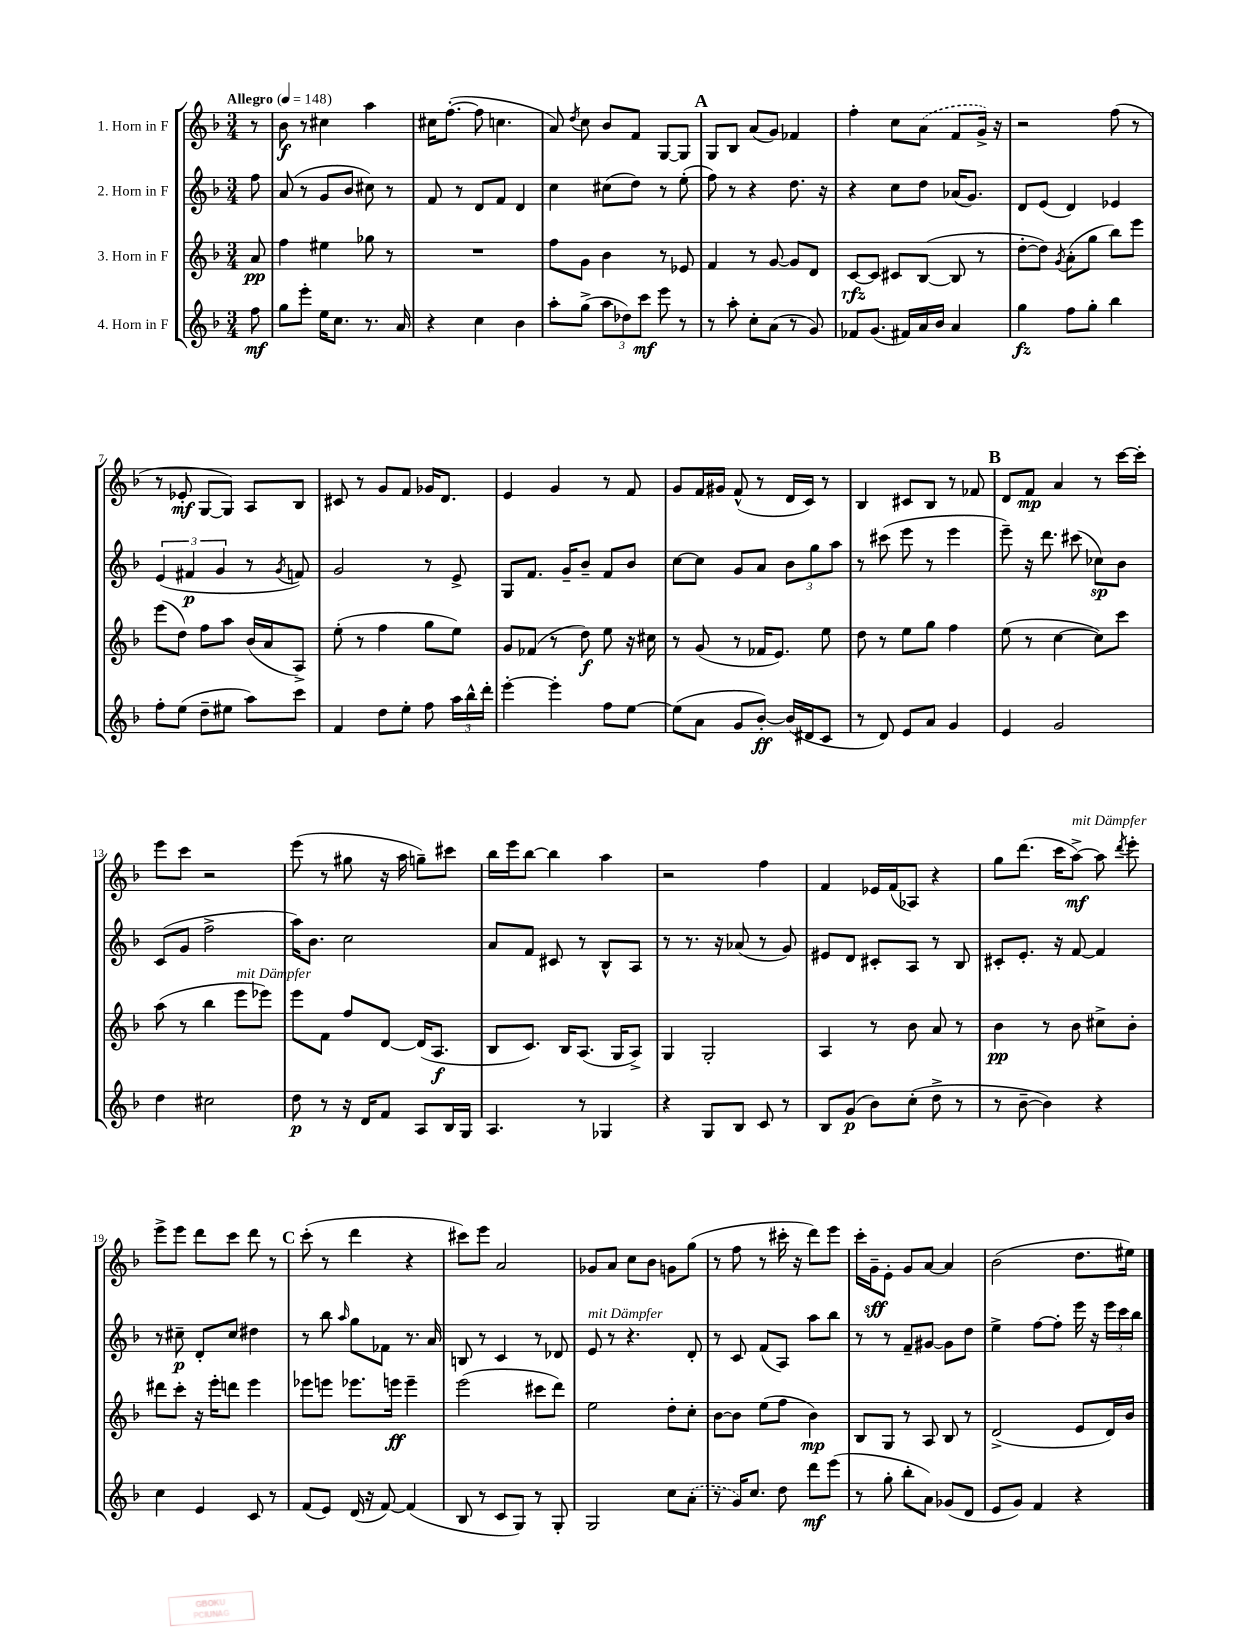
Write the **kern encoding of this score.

**kern	**dynam	**kern	**dynam	**kern	**dynam	**kern	**dynam
*part4	*part4	*part3	*part3	*part2	*part2	*part1	*part1
*staff4	*staff4	*staff3	*staff3	*staff2	*staff2	*staff1	*staff1
*I"4. Horn in F	*	*I"3. Horn in F	*	*I"2. Horn in F	*	*I"1. Horn in F	*
*clefG2	*	*clefG2	*	*clefG2	*	*clefG2	*
*k[b-]	*	*k[b-]	*	*k[b-]	*	*k[b-]	*
*M3/4	*	*M3/4	*	*M3/4	*	*M3/4	*
*MM148	*	*MM148	*	*MM148	*	*MM148	*
=	=	=	=	=	=	=	=
!	!	!	!	!	!	!LO:TX:a:B:t=Allegro	!
8ff\	mf	8a/	pp	8ff\	.	8r	.
=1	=1	=1	=1	=1	=1	=1	=1
8gg\L	.	4ff\	.	(8a/	.	8b-\	f
8eee'\J	.	.	.	8r	.	8r	.
16ee\KL	.	4ee#X\	.	8g/L	.	4cc#X\	.
8.cc\J	.	.	.	.	.	.	.
.	.	.	.	8b-/J	.	.	.
8.r	.	8gg-X\	.	8cc#X\)	.	4aa\	.
.	.	8r	.	8r	.	.	.
16a/	.	.	.	.	.	.	.
=2	=2	=2	=2	=2	=2	=2	=2
4r	.	2.r	.	8f/	.	16cc#X\KL	.
.	.	.	.	.	.	([8.ff'\J	.
.	.	.	.	8r	.	.	.
4cc\	.	.	.	8d/L	.	8ff\]	.
.	.	.	.	8f/J	.	4.ccn\	.
4b-\	.	.	.	4d/	.	.	.
=3	=3	=3	=3	=3	=3	=3	=3
8aa'\L	.	8ff\L	.	4cc\	.	8a/)	.
.	.	.	.	.	.	8qdd/	.
(8gg^\J	.	8g\J	.	.	.	8cc\	.
12aa\L	.	4b-\	.	(8cc#X\L	.	8b-/L	.
12dd-X\)	.	.	.	.	.	.	.
.	.	.	.	8dd\J)	.	8f/J	.
12ccc\J	mf	.	.	.	.	.	.
8eee\	.	8r	.	8r	.	[8G/L	.
8r	.	8e-X/	.	(8ee'\	.	8G/J]	.
!!LO:REH:place=s1:t=A
=4	=4	=4	=4	=4	=4	=4	=4
8r	.	4f/	.	8ff\)	.	8G/L	.
8aa'\	.	.	.	8r	.	8B-/J	.
8cc'\L	.	8r	.	4r	.	(8a/L	.
(8a\J	.	[8g/	.	.	.	8g/J)	.
8r	.	8g/L]	.	8.dd\	.	4f-X/	.
8g/)	.	8d/J	.	.	.	.	.
.	.	.	.	16r	.	.	.
=5	=5	=5	=5	=5	=5	=5	=5
8f-X/L	.	[8c/L	rfz	4r	.	4ff'\	.
(8.g/J	.	8c/J]	.	.	.	.	.
.	.	8c#X/L	.	8cc\L	.	8cc\L	.
16f#X/LL)	.	.	.	.	.	.	.
16a/	.	([8B-/J	.	8dd\J	.	(8a\J	.
16b-/JJ	.	.	.	.	.	.	.
4a/	.	8B-/]	.	(16a-X/KL	.	8f/L	.
.	.	.	.	8.g/J)	.	.	.
.	.	8r	.	.	.	16g^/Jk)	.
.	.	.	.	.	.	16r	.
=6	=6	=6	=6	=6	=6	=6	=6
4gg\	fz	[8dd'\L	.	8d/L	.	2r	.
.	.	8dd\J])	.	(8e/J	.	.	.
.	.	8qg/	.	.	.	.	.
8ff\L	.	(8a'\L	.	4d/)	.	.	.
8gg'\J	.	8gg\J	.	.	.	.	.
4bb-\	.	8bb-\L)	.	4e-X/	.	(8ff\	.
.	.	8eee\J	.	.	.	8r	.
!!LO:LB:g=z
=7	=7	=7	=7	=7	=7	=7	=7
8ff'\L	.	(8eee\L	.	(6e/	.	8r	.
(8ee\J	.	8dd\J)	.	.	.	8e-X'/	mf
.	.	.	.	6f#X/	p	.	.
8dd~\L	.	8ff\L	.	.	.	[8G/L	.
.	.	.	.	6g/	.	.	.
8ee#X\J	.	8aa\J	.	.	.	8G/J])	.
8aa\L)	.	(16b-/LL	.	8r	.	8A/L	.
.	.	16a/J	.	.	.	.	.
.	.	.	.	8qg/	.	.	.
8ccc\J	.	8A^/J)	.	8fn/)	.	8B-/J	.
=8	=8	=8	=8	=8	=8	=8	=8
4f/	.	(8ee'\	.	2g/	.	8c#X/	.
.	.	8r	.	.	.	8r	.
8dd\L	.	4ff\	.	.	.	8g/L	.
8ee'\J	.	.	.	.	.	8f/J	.
8ff\	.	8gg\L	.	8r	.	16g-X/KL	.
.	.	.	.	.	.	8.d/J	.
24aa\LL	.	8ee\J)	.	8e^/	.	.	.
24bb-^^\	.	.	.	.	.	.	.
24ddd'\JJ	.	.	.	.	.	.	.
=9	=9	=9	=9	=9	=9	=9	=9
[4eee'\	.	8g/L	.	8G/L	.	4e/	.
.	.	(8f-X/J	.	8.f/J	.	.	.
4eee'\]	.	8r	.	.	.	4g/	.
.	.	.	.	16g~/KL	.	.	.
.	.	8dd\)	f	8b-~/J	.	.	.
8ff\L	.	8ee\	.	8f/L	.	8r	.
[8ee\J	.	16r	.	8b-/J	.	8f/	.
.	.	16cc#X\	.	.	.	.	.
=10	=10	=10	=10	=10	=10	=10	=10
(8ee\L]	.	8r	.	[8cc\L	.	8g/L	.
8a\J	.	(8g/	.	8cc\J]	.	16f/L	.
.	.	.	.	.	.	16g#X/JJ	.
8g/L	.	8r	.	8g/L	.	(8f^^/	.
[8b-'/J)	ff	16f-X/KL	.	8a/J	.	8r	.
.	.	8.e/J)	.	.	.	.	.
(16b-/LL]	.	.	.	12b-\L	.	16d/LL	.
16d#X/J	.	.	.	.	.	16c/JJ)	.
.	.	.	.	12gg\	.	.	.
8c/J	.	8ee\	.	.	.	8r	.
.	.	.	.	12aa\J	.	.	.
=11	=11	=11	=11	=11	=11	=11	=11
8r	.	8dd\	.	8r	.	4B-/	.
8d/)	.	8r	.	(8ccc#X\	.	.	.
8e/L	.	8ee\L	.	8eee\	.	8c#X/L	.
8a/J	.	8gg\J	.	8r	.	8B-/J	.
4g/	.	4ff\	.	4eee\	.	8r	.
.	.	.	.	.	.	8f-X/	.
!!LO:REH:place=s1:t=B
=12	=12	=12	=12	=12	=12	=12	=12
4e/	.	(8ee\	.	8eee~\)	.	8d/L	.
.	.	8r	.	16r	.	8f/J	mp
.	.	.	.	8.ddd\	.	.	.
2g/	.	[4cc\	.	.	.	4a/	.
.	.	.	.	(8ccc#X\	.	.	.
.	.	8cc\L])	.	8cc-X\L)	sp	8r	.
.	.	8ccc\J	.	8b-\J	.	[16ccc\LL	.
.	.	.	.	.	.	16ccc'\JJ]	.
!!LO:LB:g=z
=13	=13	=13	=13	=13	=13	=13	=13
4dd\	.	(8aa\	.	(8c/L	.	8eee\L	.
.	.	8r	.	8g/J	.	8ccc\J	.
2cc#X\	.	4bb-\	.	2ff^\	.	2r	.
!	!	!LO:TX:a:i:t=mit Dämpfer	!	!	!	!	!
.	.	8eee\L	.	.	.	.	.
.	.	8eee-X\J)	.	.	.	.	.
=14	=14	=14	=14	=14	=14	=14	=14
8dd\	p	8eee\L	.	16aa\KL)	.	(8eee\	.
.	.	.	.	8.b-\J	.	.	.
8r	.	8f\J	.	.	.	8r	.
16r	.	8ff/L	.	2cc\	.	8gg#X\	.
16d/KL	.	.	.	.	.	.	.
8f/J	.	[8d/J	.	.	.	16r	.
.	.	.	.	.	.	16aa\	.
8A/L	.	(16d/KL]	.	.	.	8ggn~\L)	.
.	.	8.A/J	f	.	.	.	.
16B-/L	.	.	.	.	.	8ccc#X\J	.
16G/JJ	.	.	.	.	.	.	.
=15	=15	=15	=15	=15	=15	=15	=15
4.A/	.	8B-/L	.	8a/L	.	16bb-\LL	.
.	.	.	.	.	.	16eee\J	.
.	.	8.c/J)	.	8f/J	.	[8bb-\J	.
.	.	.	.	8c#X/	.	4bb-\]	.
.	.	16B-/KL	.	.	.	.	.
8r	.	(8.A/J	.	8r	.	.	.
4G-X/	.	.	.	8B-^^/L	.	4aa\	.
.	.	16G/KL	.	.	.	.	.
.	.	8A^/J)	.	8A/J	.	.	.
=16	=16	=16	=16	=16	=16	=16	=16
4r	.	4G/	.	8r	.	2r	.
.	.	.	.	8.r	.	.	.
8G/L	.	2G'/	.	.	.	.	.
.	.	.	.	16r	.	.	.
8B-/J	.	.	.	(8a-X/	.	.	.
8c/	.	.	.	8r	.	4ff\	.
8r	.	.	.	8g/)	.	.	.
=17	=17	=17	=17	=17	=17	=17	=17
8B-/L	.	4A/	.	8e#X/L	.	4f/	.
(8g/J	p	.	.	8d/J	.	.	.
8b-\L)	.	8r	.	8c#X'/L	.	16e-X/LL	.
.	.	.	.	.	.	(16f/J	.
(8cc'\J	.	8b-\	.	8A/J	.	8A-X/J)	.
8dd^\	.	8a/	.	8r	.	4r	.
8r	.	8r	.	8B-/	.	.	.
=18	=18	=18	=18	=18	=18	=18	=18
8r	.	4b-\	pp	8c#X'/L	.	8gg\L	.
[8b-~\	.	.	.	8.e'/J	.	(8.ddd\J	.
4b-\])	.	8r	.	.	.	.	.
.	.	.	.	16r	.	16ccc\KL	.
!	!	!	!	!	!	!LO:TX:a:i:t=mit Dämpfer	!
.	.	8b-\	.	[8f/	.	[8aa^\J)	mf
4r	.	8cc#X^\L	.	4f/]	.	8aa\]	.
.	.	.	.	.	.	8qddd/	.
.	.	8b-'\J	.	.	.	8eee'\	.
!!LO:LB:g=z
=19	=19	=19	=19	=19	=19	=19	=19
4cc\	.	8ddd#X\L	.	8r	.	8eee^\L	.
.	.	8ccc'\J	.	8cc#X~\	p	8eee\J	.
4e/	.	16r	.	8d'/L	.	8ddd\L	.
.	.	16eee'\KL	.	.	.	.	.
.	.	8dddn\J	.	8cc#/J	.	8ccc\J	.
8c/	.	4eee\	.	4dd#X\	.	8ddd\	.
8r	.	.	.	.	.	8r	.
!!LO:REH:place=s1:t=C
=20	=20	=20	=20	=20	=20	=20	=20
(8f/L	.	8eee-X\L	.	8r	.	(8ccc'\	.
8e/J)	.	8eeen\J	.	8bb-\	.	8r	.
.	.	.	.	16qqaa/	.	.	.
(16d/	.	8.eee-X\L	.	8gg\L	.	4ddd\	.
16r	.	.	.	.	.	.	.
[8f/)	.	.	.	8f-X\J	.	.	.
.	.	16eeen\Jk	ff	.	.	.	.
(4f/]	.	4eee~\	.	8.r	.	4r	.
.	.	.	.	16a/	.	.	.
=21	=21	=21	=21	=21	=21	=21	=21
8B-/	.	(2eee\	.	8Bn/	.	8ccc#X\L)	.
8r	.	.	.	8r	.	8eee\J	.
8c/L	.	.	.	4c/	.	2a/	.
8G/J)	.	.	.	.	.	.	.
8r	.	8ccc#X\L	.	8r	.	.	.
8G'/	.	8ddd\J)	.	8d-X/	.	.	.
=22	=22	=22	=22	=22	=22	=22	=22
!	!	!	!	!LO:TX:a:i:t=mit Dämpfer	!	!	!
2G/	.	2ee\	.	8e/	.	8g-X/L	.
.	.	.	.	8r	.	8a/J	.
.	.	.	.	4.r	.	8cc\L	.
.	.	.	.	.	.	8b-\J	.
8cc\L	.	8dd'\L	.	.	.	8gn\L	.
(8a'\J	.	8cc'\J	.	8d'/	.	(8gg\J	.
=23	=23	=23	=23	=23	=23	=23	=23
8r	.	[8b-\L	.	8r	.	8r	.
16g/KL)	.	8b-\J]	.	8c/	.	8ff\	.
8.cc/J	.	.	.	.	.	.	.
.	.	(8ee\L	.	(8f/L	.	8r	.
8dd\	.	8ff\J	.	8A/J)	.	16ccc#X'\	.
.	.	.	.	.	.	16r	.
8ddd\L	mf	4b-\)	mp	8aa\L	.	8ddd\L)	.
(8eee\J	.	.	.	8bb-\J	.	8eee\J	.
=24	=24	=24	=24	=24	=24	=24	=24
8r	.	8B-/L	.	8r	.	16ccc'\LL	.
.	.	.	.	.	.	16g~\J	sff
8gg'\	.	8G/J	.	8r	.	8e'\J	.
8bb-'\L	.	8r	.	8f~/L	.	8g/L	.
8a\J)	.	8A/	.	[8g#X/J	.	[8a/J	.
(8g-X/L	.	8B-/	.	8g#\L]	.	4a/]	.
8d/J	.	8r	.	8dd\J	.	.	.
=25	=25	=25	=25	=25	=25	=25	=25
8e/L	.	(2d^/	.	4ee^\	.	(2b-\	.
8g/J)	.	.	.	.	.	.	.
4f/	.	.	.	[8ff\L	.	.	.
.	.	.	.	8ff'\J]	.	.	.
4r	.	8e/L	.	16eee\	.	8.dd\L	.
.	.	.	.	16r	.	.	.
.	.	16d/L)	.	24eee\LL	.	.	.
.	.	.	.	24ccc\	.	.	.
.	.	16b-/JJ	.	.	.	16ee#X\Jk)	.
.	.	.	.	24bb-\JJ	.	.	.
==	==	==	==	==	==	==	==
*-	*-	*-	*-	*-	*-	*-	*-
